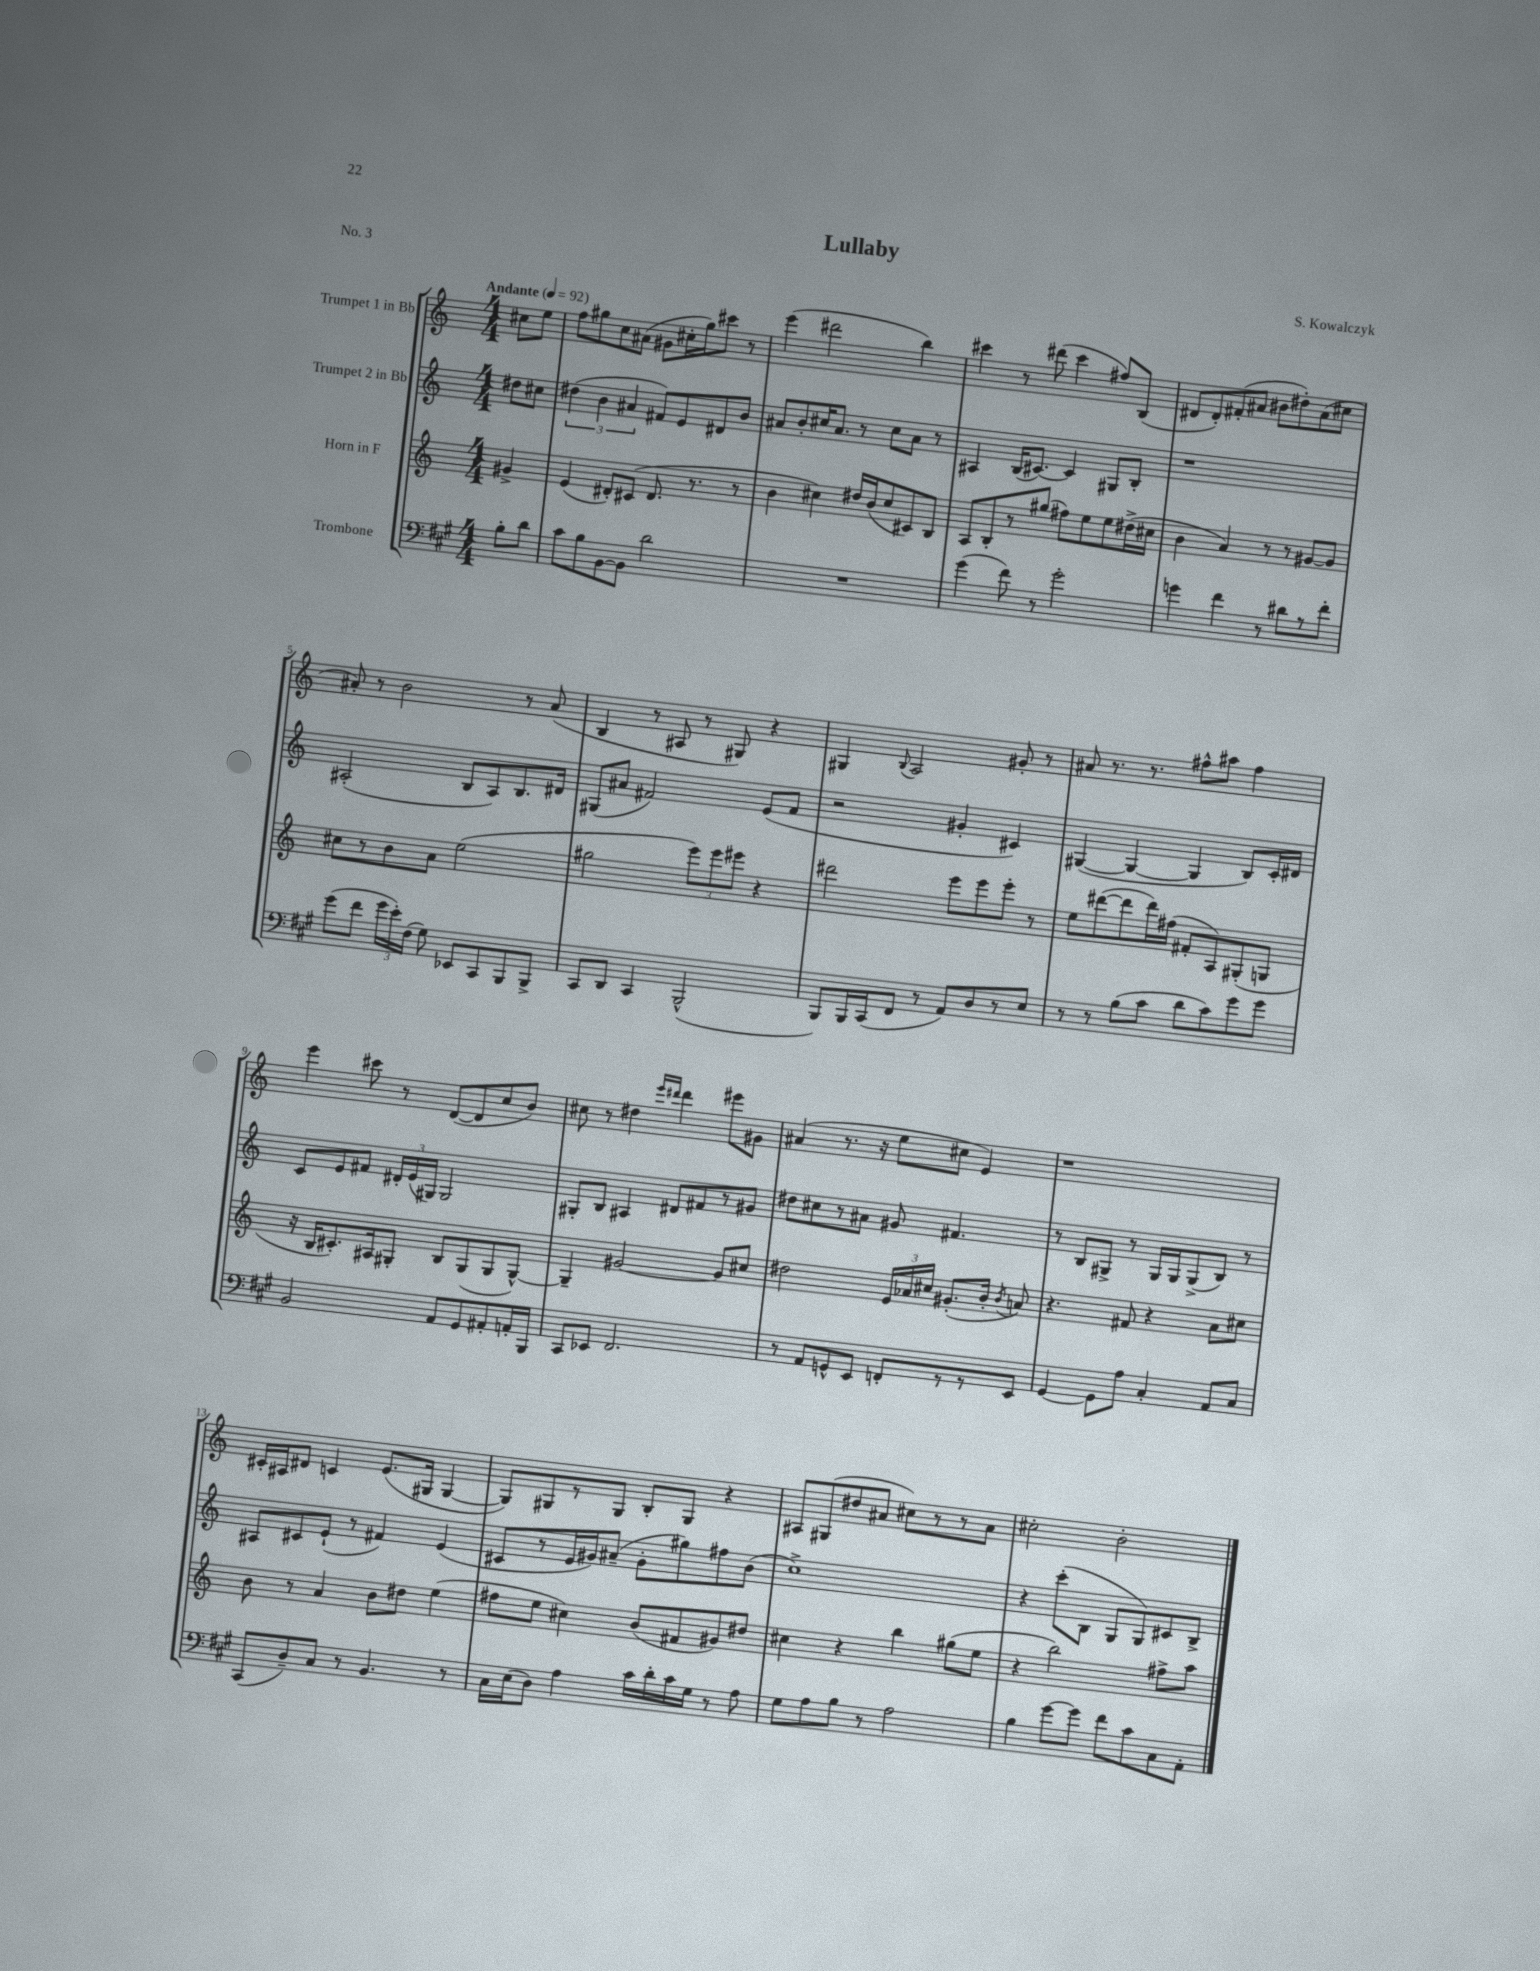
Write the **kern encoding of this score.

**kern	**kern	**kern	**kern
*staff4	*staff3	*staff2	*staff1
*clefF4	*clefG2	*clefG2	*clefG2
*k[f#c#g#]	*k[]	*k[]	*k[]
*M4/4	*M4/4	*M4/4	*M4/4
*MM92	*MM92	*MM92	*MM92
8B'	4g#^	8dd#	8cc#
8d	.	8cc#	8ee
=	=	=	=
8c#	(4e	(6dd#	8ff
8B	.	.	8gg#
.	.	6b	.
[8BB	8d#')	.	8cc
.	.	6a#	.
8BB]	(8c#	.	(8a#
2d	8.d#	8f#)	8g#
.	.	8e	16cc#'
.	8.r	.	16gg#)
.	.	8d#	8ccc#
.	8r	8b	8r
=	=	=	=
1r	4b	8a#	(4eee
.	.	8b'	.
.	4cc#)	16cc#	2ddd#
.	.	8.a#	.
.	16dd#	8r	.
.	(16b	.	.
.	8cc#	8cc#	.
.	8c#)	8a#	4bb)
.	8B	8r	.
=	=	=	=
(4g#	8A	4A#	4ccc#
.	8B'	.	.
8f#)	8r	(16B	8r
.	.	[8.c#)	.
8r	(8gg#	.	(8ddd#
2g#'	8ff#)	4c#]	4ccc#
.	8ee	.	.
.	8ee	8G#	8ff#)
.	(16dd#^	8B'	(8B
.	16cc#	.	.
=	=	=	=
4g	4b	1r	8d#
.	.	.	8d#')
4f#	4a)	.	(8f#'
.	.	.	8a#
8r	8r	.	8b#
8d#	8r	.	8dd#')
8r	[8g#	.	(8a#
8f#'	8g#]	.	8cc#
=	=	=	=
(8g#	8cc#	(2A#'	8a#')
8f#	8r	.	8r
24g#	8b	.	2b
24e')	.	.	.
(24F#	.	.	.
8G#)	8a	.	.
8EE-	(2ee	8B	.
8CC#	.	8A#)	.
8BBB	.	8.B	8r
8BBB^	.	.	(8a#
.	.	16d#	.
=	=	=	=
8CC#	2gg#	(8G#	4B
8DD	.	8a#	.
4CC#	.	2f#)	8r
.	.	.	8A#
(2BBB^^	12eee)	.	8r
.	12eee	.	.
.	.	.	8G#)
.	12eee#	.	.
.	4r	(8e	4r
.	.	8f#	.
=	=	=	=
8BBB)	2ddd#	2r	4G#
16BBB	.	.	.
(16CC#	.	.	.
.	.	.	8qqB
8FF#	.	.	2A
8r	.	.	.
8AA)	8eee	4g#'	.
8D	8eee	.	.
8r	8eee'	4c#)	8g#'
8E	8r	.	8r
=	=	=	=
8r	8ee	([4G#	8a#
8r	([8ddd#	.	8.r
(8B	8ddd#]	4G#_	.
.	.	.	8.r
8c#	16ddd#)	.	.
.	(16ff#	.	.
8d	8f#'	4G#]	8ff#^^
8c#)	8A)	.	8aa#
8g#	(8G#'	8B)	4ff#
8g#	8G	16c'	.
.	.	16d#	.
=	=	=	=
2BB	16r	8c	4eee
.	16B	.	.
.	8.c#')	8e	.
.	.	8f#	8ccc#
.	16A#	.	.
.	8G#'	24d#'	8r
.	.	(24e	.
.	.	24G#)	.
8AA	8B	2G#	([8d
8GG#	(8G#	.	8d]
8AA#'	8G#	.	8cc
16AA'	[8G#^^)	.	8b)
16BBB	.	.	.
=	=	=	=
8CC#	4G#~]	8G#'	8cc#
8EE-	.	8B	8r
2.FF#	[2g#	4A#	4dd#
.	.	.	16qqeee
.	.	.	16qqddd#
.	.	8d#	4ddd#
.	.	8f#	.
.	8g#]	8r	8eee#
.	8cc#	8g#	8g#
=	=	=	=
8r	2dd#	8dd#	(4a#
8AA	.	8cc#	.
8GG^^	.	8r	8.r
8EE	.	8a#	.
.	.	.	16r
8FF'	24e	8g#	8ee
.	24a-	.	.
.	24cc#	.	.
8r	(8.g#'	4.f#	8cc#
8r	.	.	4e)
.	16b'	.	.
.	8qb	.	.
8EE	8a)	.	.
=	=	=	=
[4GG#	4.r	8r	1r
.	.	8B	.
8GG#]	.	8G#^	.
8A	8f#	8r	.
4C#'	4r	16G#	.
.	.	16G#	.
.	.	(8G#^	.
8AA	8a	8B)	.
8C#	8cc#	8r	.
=	=	=	=
(8CC#	8b	8A#	16c#'
.	.	.	16A#
8D~)	8r	8c#	8d#
8C#	4a	(8e`	4c
8r	.	8r	.
4.BB	8b	4f#)	(8.e
.	8dd#	.	.
.	.	.	16G#
.	(4ee	(4e	[4G#
8r	.	.	.
=	=	=	=
16C#	8ff#	8c#	8G#])
(16E	.	.	.
8D)	8ee	8r	8G#
4A	4cc#)	16e	8r
.	.	16g#)	.
.	.	(8a#~	8G#
16c#	(8b	8g#'	8B'
16d'	.	.	.
16c#	8f#	8gg#)	8G#
16G#	.	.	.
8r	8g#)	8ff#	4r
8A	8dd#	(8b	.
=	=	=	=
8G#	4cc#	1cc^)	8A#
8A	.	.	(8G#
8B	4r	.	8dd#
8r	.	.	8a#
2A	4bb	.	8cc#)
.	.	.	8r
.	(8gg#	.	8r
.	8ee	.	8a#
=	=	=	=
4B	4r	4r	2cc#'
[8g#	2bb)	(8ccc'	.
8g#]	.	8B	.
8f#	.	8G	2b'
8c#	.	8G)	.
8C#	8ff#^	8c#	.
8AA'	8aa	8B^	.
==	==	==	==
*-	*-	*-	*-
